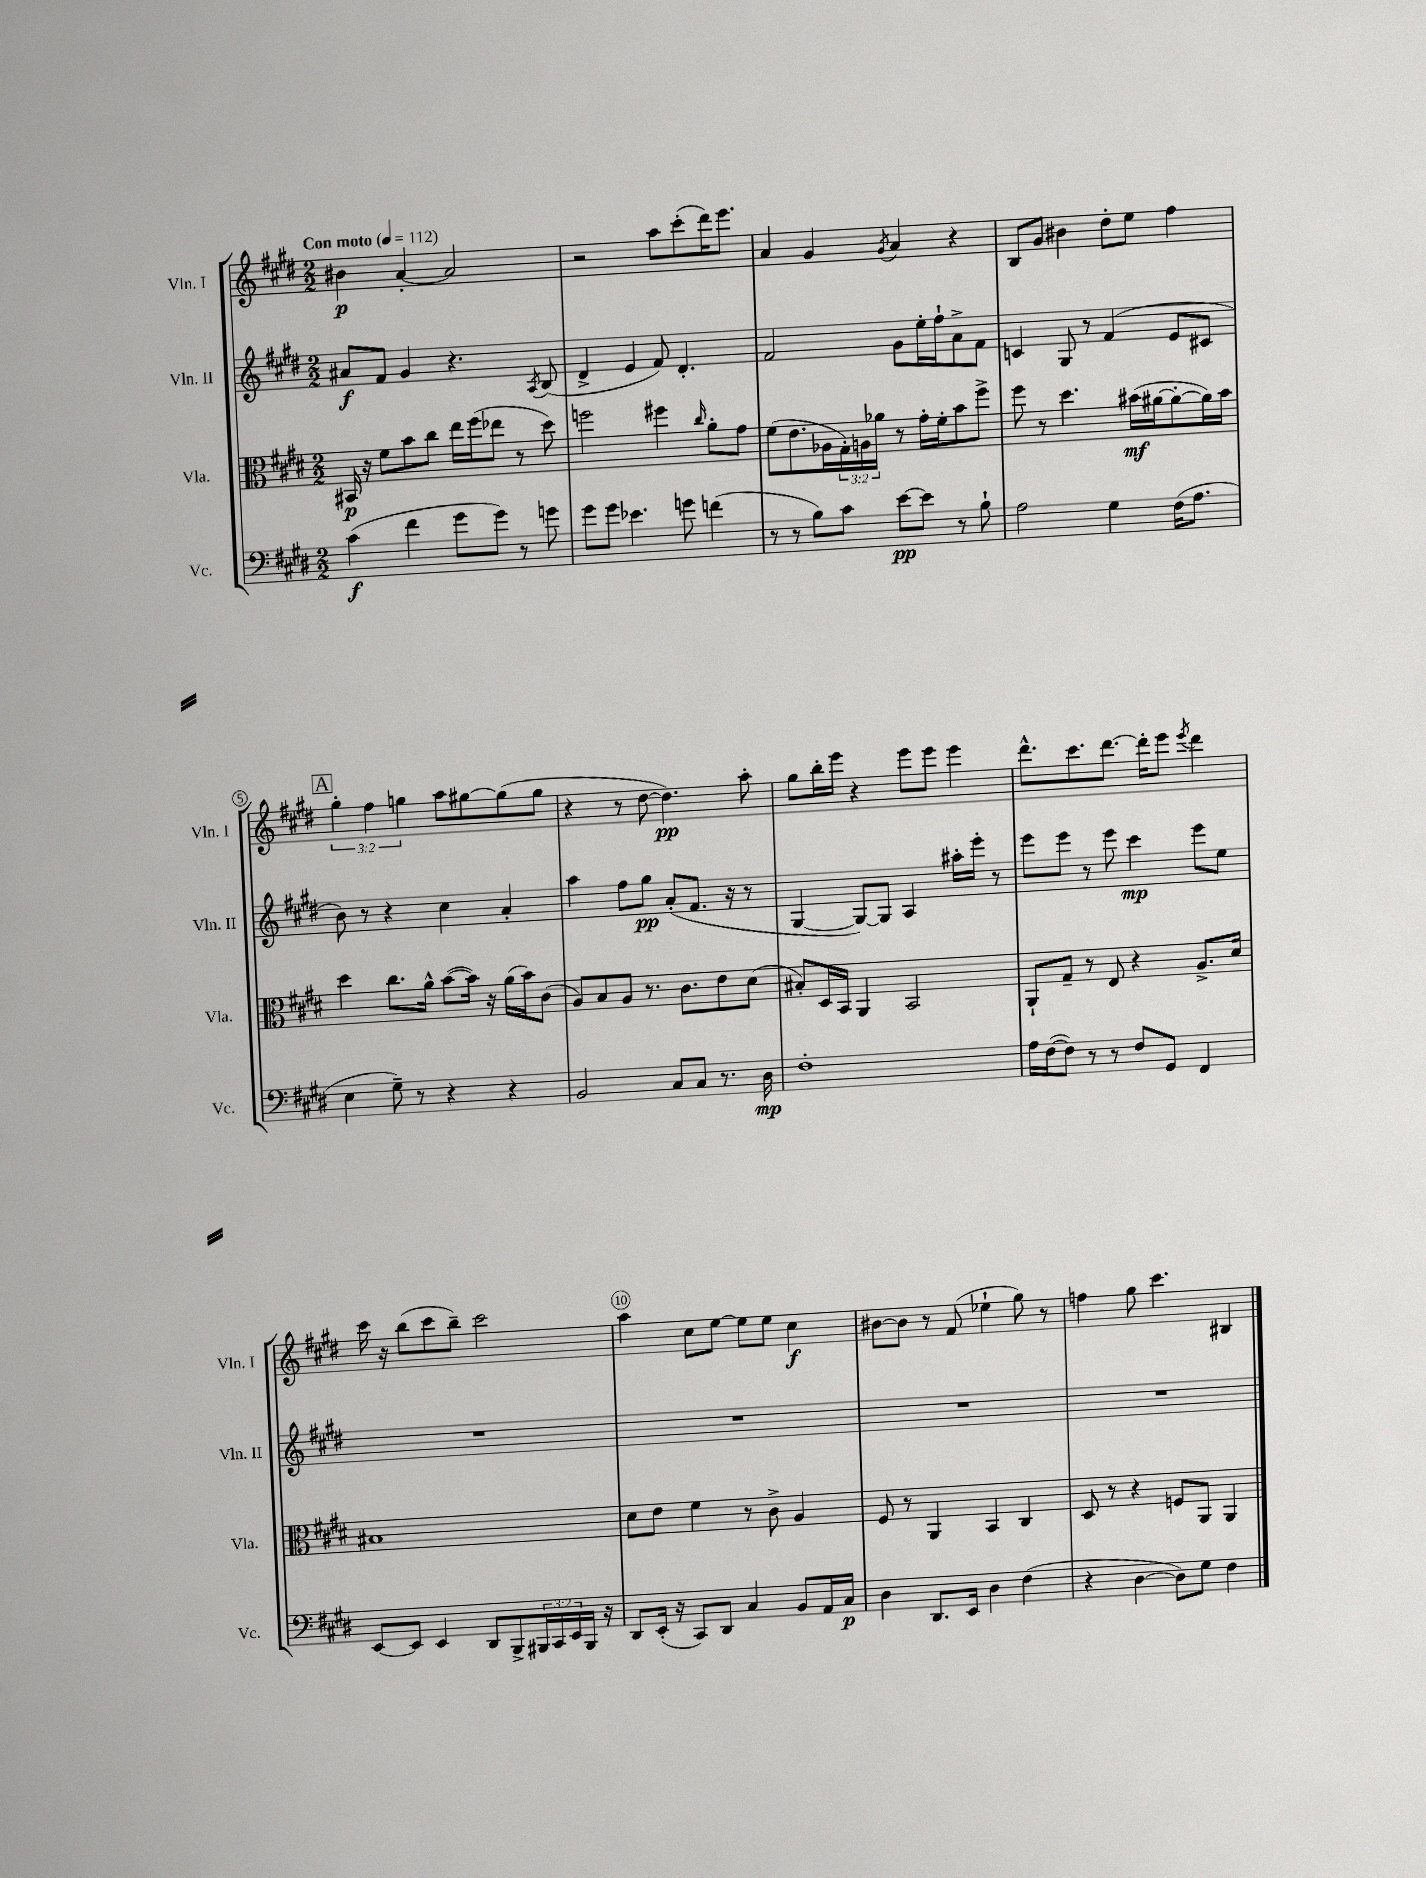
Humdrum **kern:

**kern	**kern	**kern	**kern
*staff4	*staff3	*staff2	*staff1
*clefF4	*clefC3	*clefG2	*clefG2
*k[f#c#g#d#]	*k[f#c#g#d#]	*k[f#c#g#d#]	*k[f#c#g#d#]
*M2/2	*M2/2	*M2/2	*M2/2
*MM112	*MM112	*MM112	*MM112
(4c#	16BB#	8a#	4b#
.	16r	.	.
.	8f#	8f#	.
4f#	8b	4g#	[4a'
.	8cc#	.	.
8g#	16ee	4.r	2a]
.	(16ff#	.	.
8g#)	8ee-	.	.
8r	8r	.	.
.	.	8qA	.
8g	8dd#)	(8B	.
=	=	=	=
8g#	2ff	4d#^	2r
8g#	.	.	.
4.e-	.	4e	.
.	4ff#	8f#)	8aa
8g	.	4.d#'	(8ccc#'
.	16qqcc#	.	.
(4f	8a'	.	16ddd#)
.	.	.	8.eee
.	8g#	.	.
=	=	=	=
8r	(8f#	2f#	4a
8r	8.e	.	.
8B)	.	.	4g#
.	16A-	.	.
8c#	24G#')	.	.
.	24A	.	.
.	24a-	.	.
.	.	.	8qg#
[8e	8r	8g#	4a
8e]	16g#'	16ee'	.
.	16f#'	16ff#`	.
8r	8b	8a^	4r
8B`	8ff#^	8f#	.
=	=	=	=
2A	8ff#	4c	8B
.	8r	.	8g#
.	4.dd#	8G#	4b#
.	.	8r	.
4G#	.	(4f#	8dd#'
.	(16b#	.	8ee
.	[16a#	.	.
(16F#	8a#'_	8e	4ff#
8.A	.	.	.
.	16a#])	8c#	.
.	16b#	.	.
=	=	=	=
4E	4dd#	8b)	6gg#'
.	.	8r	.
.	.	.	6ff#
8G#~)	8.cc#	4r	.
.	.	.	6gg
8r	.	.	.
.	16a^^	.	.
4r	([8b	4cc#	8aa
.	16b])	.	[8gg#
.	16r	.	.
4r	(16a	4a'	(8gg#]
.	16b)	.	.
.	(8c#	.	8gg#
=	=	=	=
2BB	8A)	4aa	4r
.	8B	.	.
.	8A	8ff#	8r
.	8.r	8gg#	[8dd#
8C#	.	(8a'	4.dd#])
.	8.c#	.	.
8C#	.	8.f#	.
8.r	8e	.	.
.	.	16r	.
.	(8d#	8r	8aa'
16D#	.	.	.
=	=	=	=
1F#'	8B#')	[4G#	8gg#
.	16D#	.	16bb'
.	16BB	.	16eee
.	4AA	8G#_)	4r
.	.	8G#]	.
.	2BB	4A	8eee
.	.	.	8eee
.	.	16aa#'	4eee
.	.	16eee'	.
.	.	8r	.
=	=	=	=
16A	8AA`	8eee	8.ddd#^^
([16F#	.	.	.
8F#])	8G#~	8eee	.
.	.	.	8.ccc#
8r	8r	8r	.
8r	8E	8eee	[8.ddd#
8F#	4r	4ccc#	.
.	.	.	16ddd#']
8GG#	.	.	8eee
.	.	.	8qeee
4FF#	8.A^	8eee	4ddd#
.	.	8ee	.
.	16d#	.	.
=	=	=	=
[8EE	1B#	1r	16ccc#
.	.	.	16r
8EE]	.	.	(8bb
4EE	.	.	8ccc#
.	.	.	8bb~)
8DD#	.	.	2ccc#
8BBB^	.	.	.
24BBB#	.	.	.
24CC#	.	.	.
24EE	.	.	.
16BBB#	.	.	.
16r	.	.	.
=	=	=	=
8DD#	8d#	1r	4aa
(16EE'	8e	.	.
16r	.	.	.
8CC#)	4f#	.	8cc#
8DD#	.	.	[8ee
4C#	8r	.	8ee]
.	8c#^	.	8ee
8BB	4A	.	4cc#
16AA	.	.	.
16C#	.	.	.
=	=	=	=
4D#	8F#	1r	[8b#
.	8r	.	8b#]
8.DD#	4AA	.	8r
.	.	.	(8f#
16EE	.	.	.
4D#	4BB	.	4ee-`
(4F#	4C#	.	8gg#)
.	.	.	8r
=	=	=	=
4r	8D#	1r	4ff
.	8r	.	.
[4D#	4r	.	8gg#
.	.	.	4.ccc#
8D#])	8F	.	.
8G#	8AA	.	.
4F#	4AA	.	4B#
==	==	==	==
*-	*-	*-	*-
